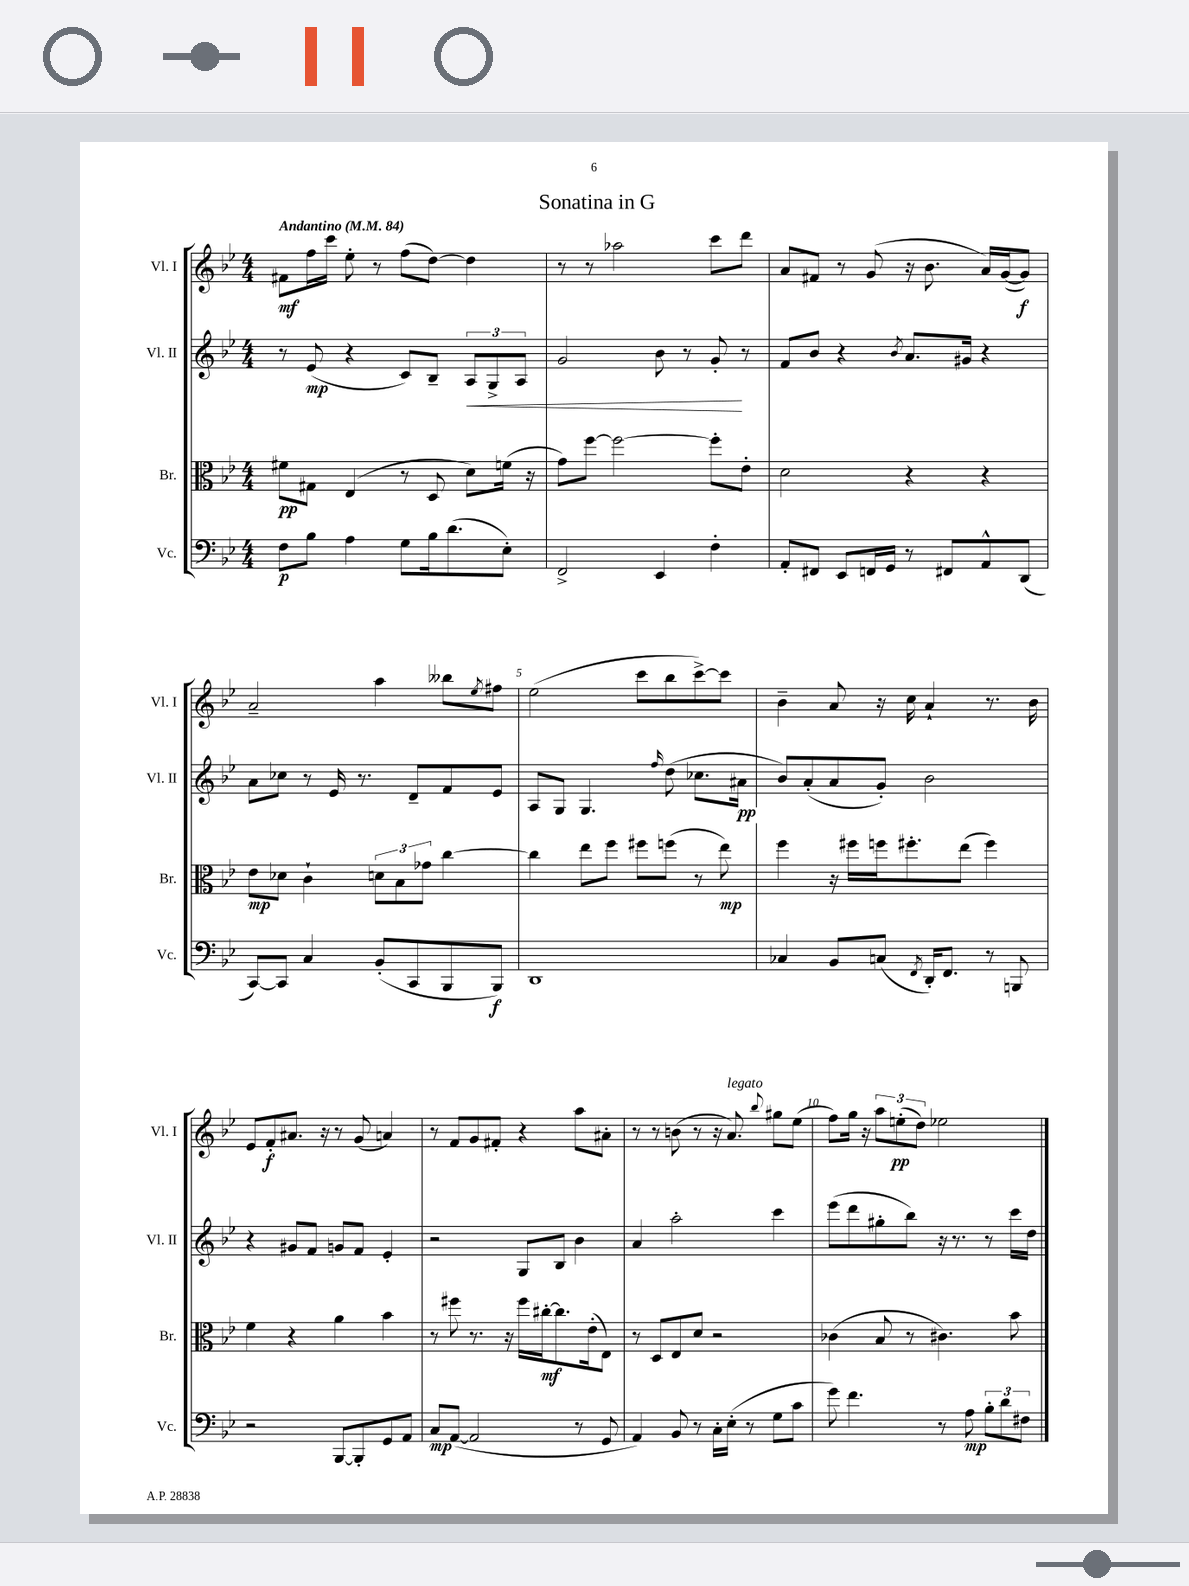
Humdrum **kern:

**kern	**kern	**kern	**kern
*staff4	*staff3	*staff2	*staff1
*clefF4	*clefC3	*clefG2	*clefG2
*k[b-e-]	*k[b-e-]	*k[b-e-]	*k[b-e-]
*M4/4	*M4/4	*M4/4	*M4/4
*MM84	*MM84	*MM84	*MM84
8F\L	8f#\L	8r	8f#\L
8B-\J	8G#\J	(8e-/	16ff\L
.	.	.	16ccc\JJ
4A\	(4E-/	4r	8ee-'\
.	.	.	8r
8G\L	8r	8c/L)	(8ff\L
16B-\k	8D/	8B-~/J	[8dd\J)
(8.d\	.	.	.
.	8d\L)	12A/L	4dd\]
.	.	12G^/	.
8E-'\J)	(16f\Jk	.	.
.	.	12A/J	.
.	16r	.	.
=	=	=	=
2FF^/	8g\L)	2g/	8r
.	[8ff\J	.	8r
.	2ff\_	.	2aa-\
4EE-/	.	8b-\	.
.	.	8r	.
4F'\	8ff'\]L	8g'/	8ccc\L
.	8e-'\J	8r	8ddd\J
=	=	=	=
8AA'/L	2d\	8f/L	8a/L
8FF#/J	.	8b-/J	8f#/J
8EE-/L	.	4r	8r
16FF/L	.	.	(8g/
16GG/JJ	.	.	.
.	.	8qb-/	.
8r	4r	8.a/L	16r
.	.	.	8.b-\
8FF#/L	.	.	.
.	.	16g#/Jk	.
8AA^^/	4r	4r	16a/LL)
.	.	.	([16g/J
(8DD/J	.	.	8g/]J)
=	=	=	=
[8CC/L)	8e-\L	8a\L	2a~/
8CC/]J	8d-\J	8cc-\J	.
4C/	4c`\	8r	.
.	.	16e-/	.
.	.	8.r	.
(8BB-'/L	12d\L	.	4aa\
.	12B-\	.	.
8CC/	.	8d~/L	.
.	12g-\J	.	.
8BBB-/	[4cc\	8f/	8bb--\L
.	.	.	8qee-/
8BBB-/J)	.	8e-/J	8ff#\J
=	=	=	=
1DD	4cc\]	8A/L	(2ee-\
.	.	8G/J	.
.	8ee-\L	4.G/	.
.	8ff\J	.	.
.	8ff#\L	.	8ccc\L
.	.	16qqff/	.
.	(8ff\J	(8dd\	8bb-\
.	8r	8.cc-\L	[8ccc^\)
.	8ee-\)	.	8ccc\]J
.	.	16a#\Jk	.
=	=	=	=
4C-/	4ff\	8b-/L)	4b-~\
.	.	(8a'/	.
8BB-/L	16r	8a/	8a/
.	16ff#\LL	.	.
(8C/J	16ff\J	8g'/J)	16r
.	8.ff#'\	.	16cc\
8qFF/	.	.	.
16DD'/LK)	.	2b-\	4a`/
8.FF/J	.	.	.
.	(8ee-\J	.	.
8r	4ff#\)	.	8.r
8BBB/	.	.	.
.	.	.	16b-\
=	=	=	=
2r	4f\	4r	8e-/L
.	.	.	8f'/
.	4r	8g#/L	8.a#/J
.	.	8f/J	.
.	.	.	16r
[8BBB-/L	4a\	8g/L	8r
8BBB-'/]	.	8f/J	(8g/
8GG/	4b-\	4e-'/	4a/)
8AA/J	.	.	.
=	=	=	=
8C/L	8r	2r	8r
([8AA/J	8ff#\	.	8f/L
2AA/]	8.r	.	8g/
.	.	.	8f#'/J
.	16r	.	.
.	16ff#\LL	8G/L	4r
.	[16cc#'\J	.	.
.	8.cc#\]	8B-/J	.
8r	.	4b-\	8aa\L
.	(16e-'\k	.	.
8GG/	8E-\J)	.	8a#'\J
=	=	=	=
4AA/)	8r	4a/	8r
.	8D/L	.	8r
8BB-/	8E-/	2aa'\	(8b\
8r	8d/J	.	8r
16C'\LL	2r	.	16r
(16E-'\JJ	.	.	8.a/)
8r	.	.	.
.	.	.	8qqbb-/
8G\L	.	4ccc\	8gg#\L
8c\J	.	.	(8ee-\J
=	=	=	=
8g\)	(4c-\	(8eee-\L	8ff\L)
4.f\	.	8ddd\	16gg\Jk
.	.	.	16r
.	8B-/	8gg#'\	12aa\L
.	.	.	(12ee'\
.	8r	8bb-\J)	.
.	.	.	12dd\J)
8r	4.c#\)	16r	2ee-\
.	.	8.r	.
8A\	.	.	.
12B-'\L	.	8r	.
12d\	.	.	.
.	8b-\	16ccc\LL	.
12F#\J	.	.	.
.	.	16dd\JJ	.
==	==	==	==
*-	*-	*-	*-
